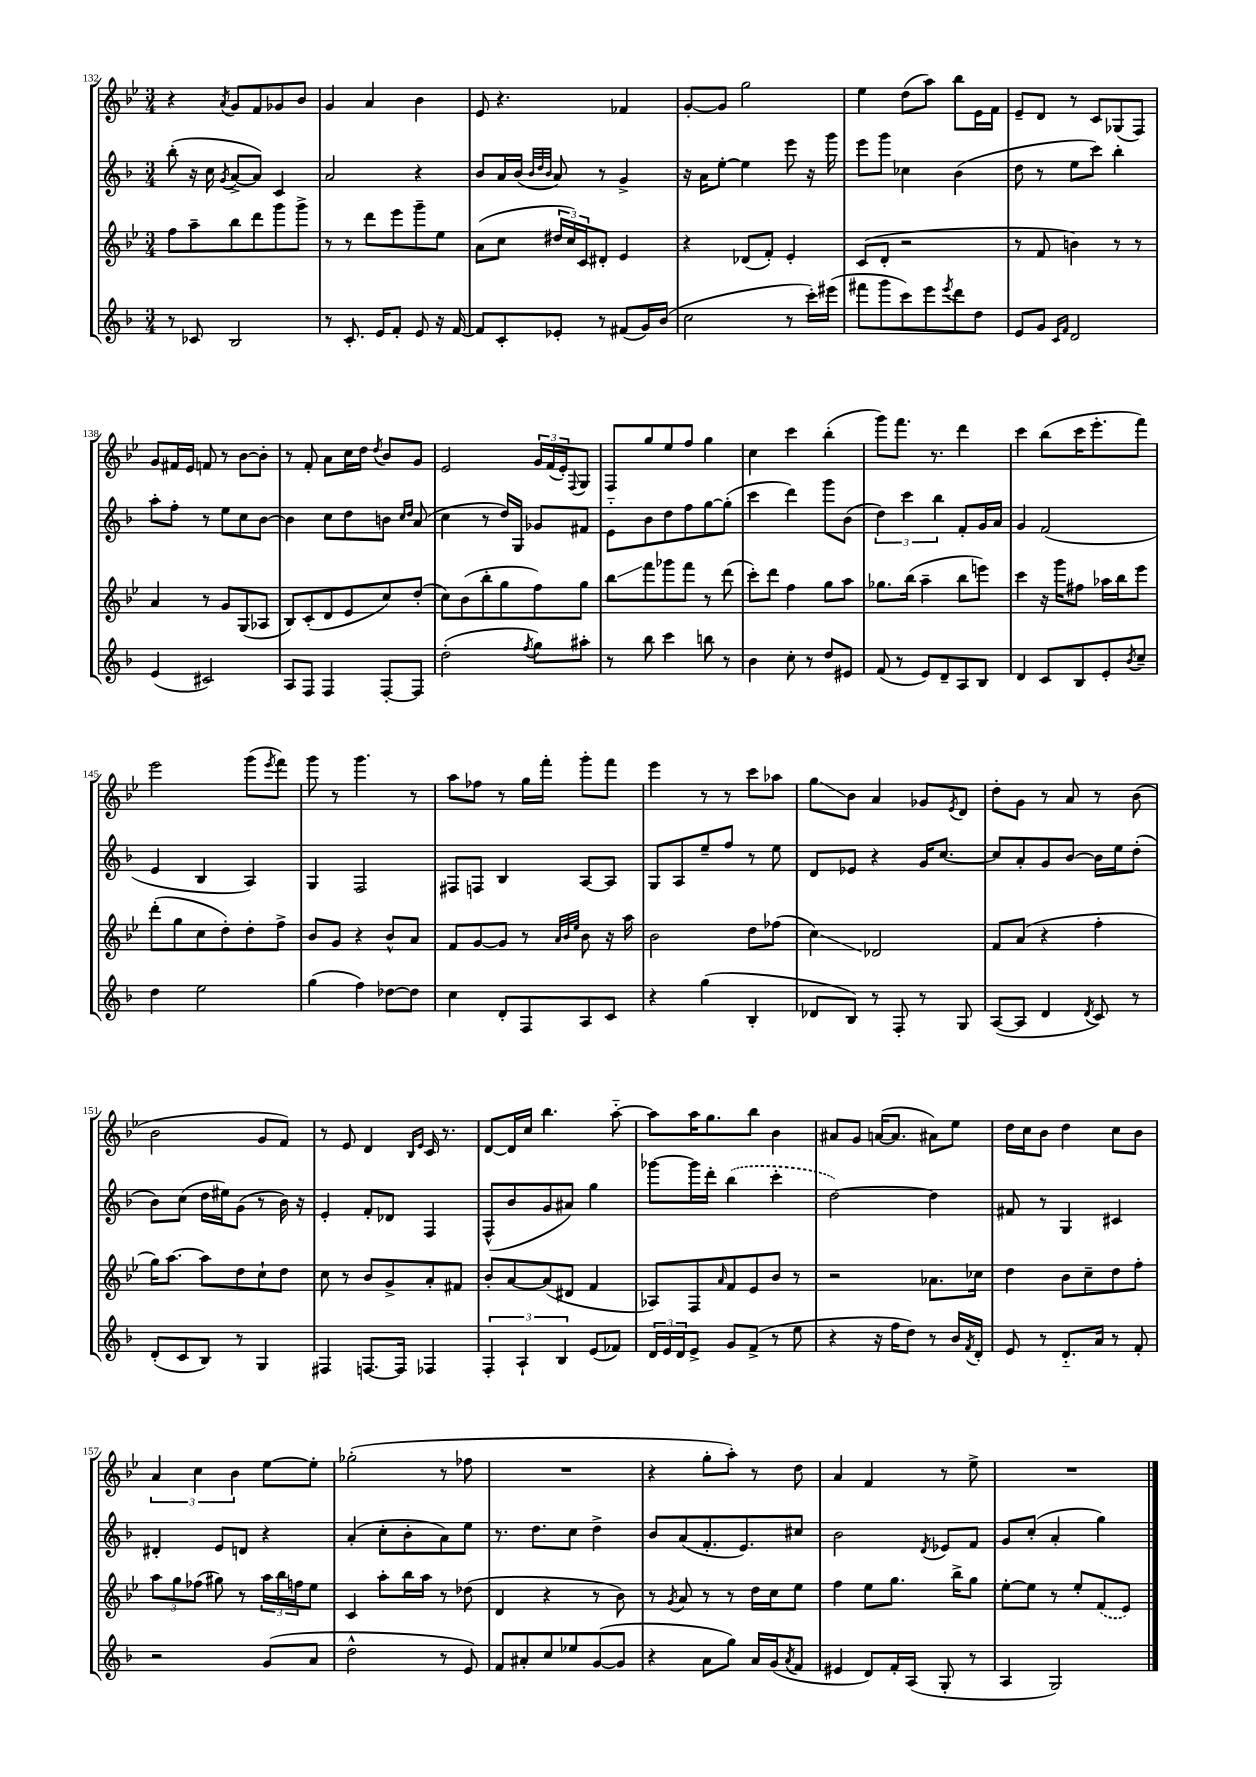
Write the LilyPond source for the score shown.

<<
\new StaffGroup <<
\new Staff = "s0" {
    \clef treble \key bes \major \numericTimeSignature \time 3/4
    r4 \acciaccatura { a'8 } g'8 f'8 ges'8 bes'8 |
    g'4 a'4 bes'4 |
    ees'8 r4. fes'4 |
    g'8~-. g'8 g''2 |
    ees''4 d''8( a''8) bes''8 ees'16 f'16 |
    ees'8-- d'8 r8 c'8 ges8( f8) |
    g'8 fis'16 ees'16 f'8 r8 bes'8~ bes'8-. |
    r8 f'8-. a'8 c''16 d''16 \acciaccatura { d''8 } bes'8 g'8 |
    ees'2 \tuplet 3/2 { g'16 f'16( ees'16-.) } \appoggiatura { f8 } g8 |
    f8 g''8 ees''8 f''8 g''4 |
    c''4 c'''4 bes''4-.( |
    g'''8) f'''8. r8. d'''4 |
    c'''4 bes''8( c'''16 ees'''8.-. f'''8) |
    ees'''2 g'''8( \acciaccatura { ees'''8 } f'''8) |
    g'''8 r8 g'''4. r8 |
    a''8 fes''8 r8 g''16 f'''16-. g'''8-. f'''8 |
    ees'''4 r8 r8 c'''8 aes''8 |
    g''8\glissando bes'8 a'4 ges'8 \acciaccatura { ees'8 } d'8 |
    d''8-. g'8 r8 a'8 r8 bes'8( |
    bes'2 g'8 f'8) |
    r8 ees'8 d'4 \grace { bes16 ees'16 } c'16 r8. |
    d'8~ d'16 c''16 bes''4. a''8~-_ |
    a''8 a''16 g''8. bes''8 bes'4 |
    ais'8 g'8 a'16~( a'8. ais'8) ees''8 |
    d''16 c''16 bes'8 d''4 c''8 bes'8 |
    \tuplet 3/2 { a'4 c''4 bes'4 } ees''8~ ees''8-. |
    ges''2-.( r8 fes''8 |
    R2. |
    r4 g''8-. a''8-.) r8 d''8 |
    a'4 f'4 r8 ees''8-> |
    R2. \bar "|." |
}
\new Staff = "s1" {
    \clef treble \key f \major \numericTimeSignature \time 3/4
    bes''8-.( r16 c''16 \acciaccatura { g'8 } a'8~-> a'8) c'4 |
    a'2 r4 |
    bes'8 a'16 bes'16( \grace { bes'32 d''32 bes'32 } a'8) r8 g'4-> |
    r16 a'16 e''8~-. e''4 e'''8 r16 g'''16 |
    e'''8 g'''8 ces''4 bes'4( |
    d''8 r8 e''8 c'''8) bes''4-. |
    a''8-. f''8-. r8 e''8 c''8 bes'8~ |
    bes'4 c''8 d''8 b'8 \grace { c''16 d''16 } a'8( |
    c''4 r8 d''16) g16 ges'8 fis'8 |
    e'8-_ bes'8 d''8 f''8 g''8~ g''8-.( |
    c'''4 d'''4) g'''8 bes'8( |
    \tuplet 3/2 { d''4) c'''4 bes''4 } f'8-. g'16 a'16 |
    g'4 f'2( |
    e'4 bes4 a4) |
    g4 f2 |
    fis8 f8 bes4 a8~ a8 |
    g8 a8 e''8-- f''8 r8 e''8 |
    d'8 ees'8 r4 g'16 c''8.~ |
    c''8 a'8-. g'8 bes'8~ bes'16 e''16 d''8-.( |
    bes'8) c''8( d''16 eis''16) g'8( r8 bes'16) r16 |
    e'4-. f'8-. des'8 f4 |
    f8-^( bes'8 g'8 ais'8) g''4 |
    ges'''8~ ges'''16 d'''16-. \once \slurDashed bes''4( c'''4-. |
    d''2~) d''4 |
    fis'8 r8 g4 cis'4 |
    dis'4-. e'8 d'8 r4 |
    a'4-.( c''8-. bes'8-. a'8) e''8 |
    r8. d''8. c''8 d''4-> |
    bes'8 a'8( f'8.-. e'8.) cis''8 |
    bes'2 \acciaccatura { d'8 } ees'8 f'8 |
    g'8 c''8-.( a'4-. g''4) \bar "|." |
}
\new Staff = "s2" {
    \clef treble \key bes \major \numericTimeSignature \time 3/4
    f''8 a''8-- bes''8 d'''8 g'''8 g'''8-> |
    r8 r8 d'''8 ees'''8 g'''8-- ees''8 |
    a'8( c''8 \tuplet 3/2 { dis''16 c''16) c'16 } dis'8-. ees'4 |
    r4 des'8( f'8-.) ees'4-. |
    c'8( d'8-. r2 |
    r8 f'8 b'4) r8 r8 |
    a'4 r8 g'8 g8( aes8 |
    bes8) c'8-.( d'8 ees'8 c''8) d''8-.( |
    c''8) bes'8( bes''8-. g''8 f''8) g''8 |
    bes''8\glissando f'''8 ges'''8 f'''8 r8 d'''8( |
    c'''8-.) d'''8 f''4 g''8 a''8 |
    ges''8. bes''16( a''4-- bes''8 e'''8) |
    c'''4 r16 g'''16 fis''8 aes''16 bes''16 ees'''8 |
    d'''8-.( g''8 c''8 d''8-.) d''8-. f''8-> |
    bes'8 g'8 r4 bes'8-^ a'8 |
    f'8 g'8~ g'8 r8 \grace { a'32 bes'32 ees''32 } bes'8 r16 a''16 |
    bes'2 d''8 fes''8( |
    c''4\glissando) des'2 |
    f'8 a'8( r4 f''4-. |
    g''16) a''8.~ a''8 d''8 c''8-! d''8 |
    c''8 r8 bes'8 g'8-> a'8-. fis'8 |
    bes'8-. a'8~ a'8( dis'8 f'4 |
    aes8) f8 \grace { a'16 } f'8 ees'8 bes'8 r8 |
    r2 aes'8. ces''16 |
    d''4 bes'8 c''8-- d''8 f''8-. |
    \tuplet 3/2 { a''8 g''8 fes''8( } gis''8) r8 \tuplet 3/2 { a''16 bes''16 f''16 } ees''8 |
    c'4 a''8-. bes''16 a''16 r8 des''8( |
    d'4 r4 r8 bes'8) |
    r8 \acciaccatura { g'8 } a'8 r8 r8 d''16 c''16 ees''8 |
    f''4 ees''8 g''8. bes''16-> g''8 |
    ees''8~-. ees''8 r8 ees''8-. \once \slurDashed f'8( ees'8) \bar "|." |
}
\new Staff = "s3" {
    \clef treble \key f \major \numericTimeSignature \time 3/4
    r8 ces'8 bes2 |
    r8 c'8.-. e'16 f'8-. e'8 r16 f'16~ |
    f'8 c'8-. ees'8-. r8 fis'8( g'16) bes'16( |
    c''2 r8 c'''16-.) eis'''16( |
    fis'''8 g'''8 c'''8) e'''8 \acciaccatura { e'''8 } d'''8 d''8 |
    e'8 g'8 \grace { c'16 f'16 } d'2 |
    e'4( cis'2) |
    a8 f8 f4 f8~-. f8 |
    d''2-.( \acciaccatura { f''8 } g''8) ais''8-. |
    r8 bes''8 c'''4 b''8 r8 |
    bes'4 c''8-. r8 d''8 eis'8 |
    f'8( r8 e'8) d'8-- a8 bes8 |
    d'4 c'8 bes8 e'8-. \acciaccatura { bes'8 } c''8-- |
    d''4 e''2 |
    g''4( f''4) des''8~ des''8 |
    c''4 d'8-. f8 a8 c'8 |
    r4 g''4( bes4-. |
    des'8 bes8) r8 f8-. r8 g8 |
    a8~( a8 d'4 \acciaccatura { d'8 } c'8) r8 |
    d'8-.( c'8 bes8) r8 g4 |
    fis4 f8.~ f16 fes4 |
    \tuplet 3/2 { f4-. a4-! bes4 } e'8( fes'8) |
    \tuplet 3/2 { d'16 e'16 d'16 } e'8-> g'8 f'8->( r8 e''8 |
    r4 r16 f''16 d''8) r8 bes'16 \acciaccatura { f'8 } d'16-. |
    e'8 r8 d'8.-_ a'16 r8 f'8-. |
    r2 g'8( a'8 |
    d''2-^ r8 e'8) |
    f'8 ais'8-. c''8 ees''8 g'8~( g'8 |
    r4 a'8 g''8) a'16 g'16( \acciaccatura { a'8 } f'8 |
    eis'4 d'8) f'16-. a16( g8-. r8 |
    a4 g2) \bar "|." |
}
>>
>>
\layout { \context { \Score currentBarNumber = #132 } }
